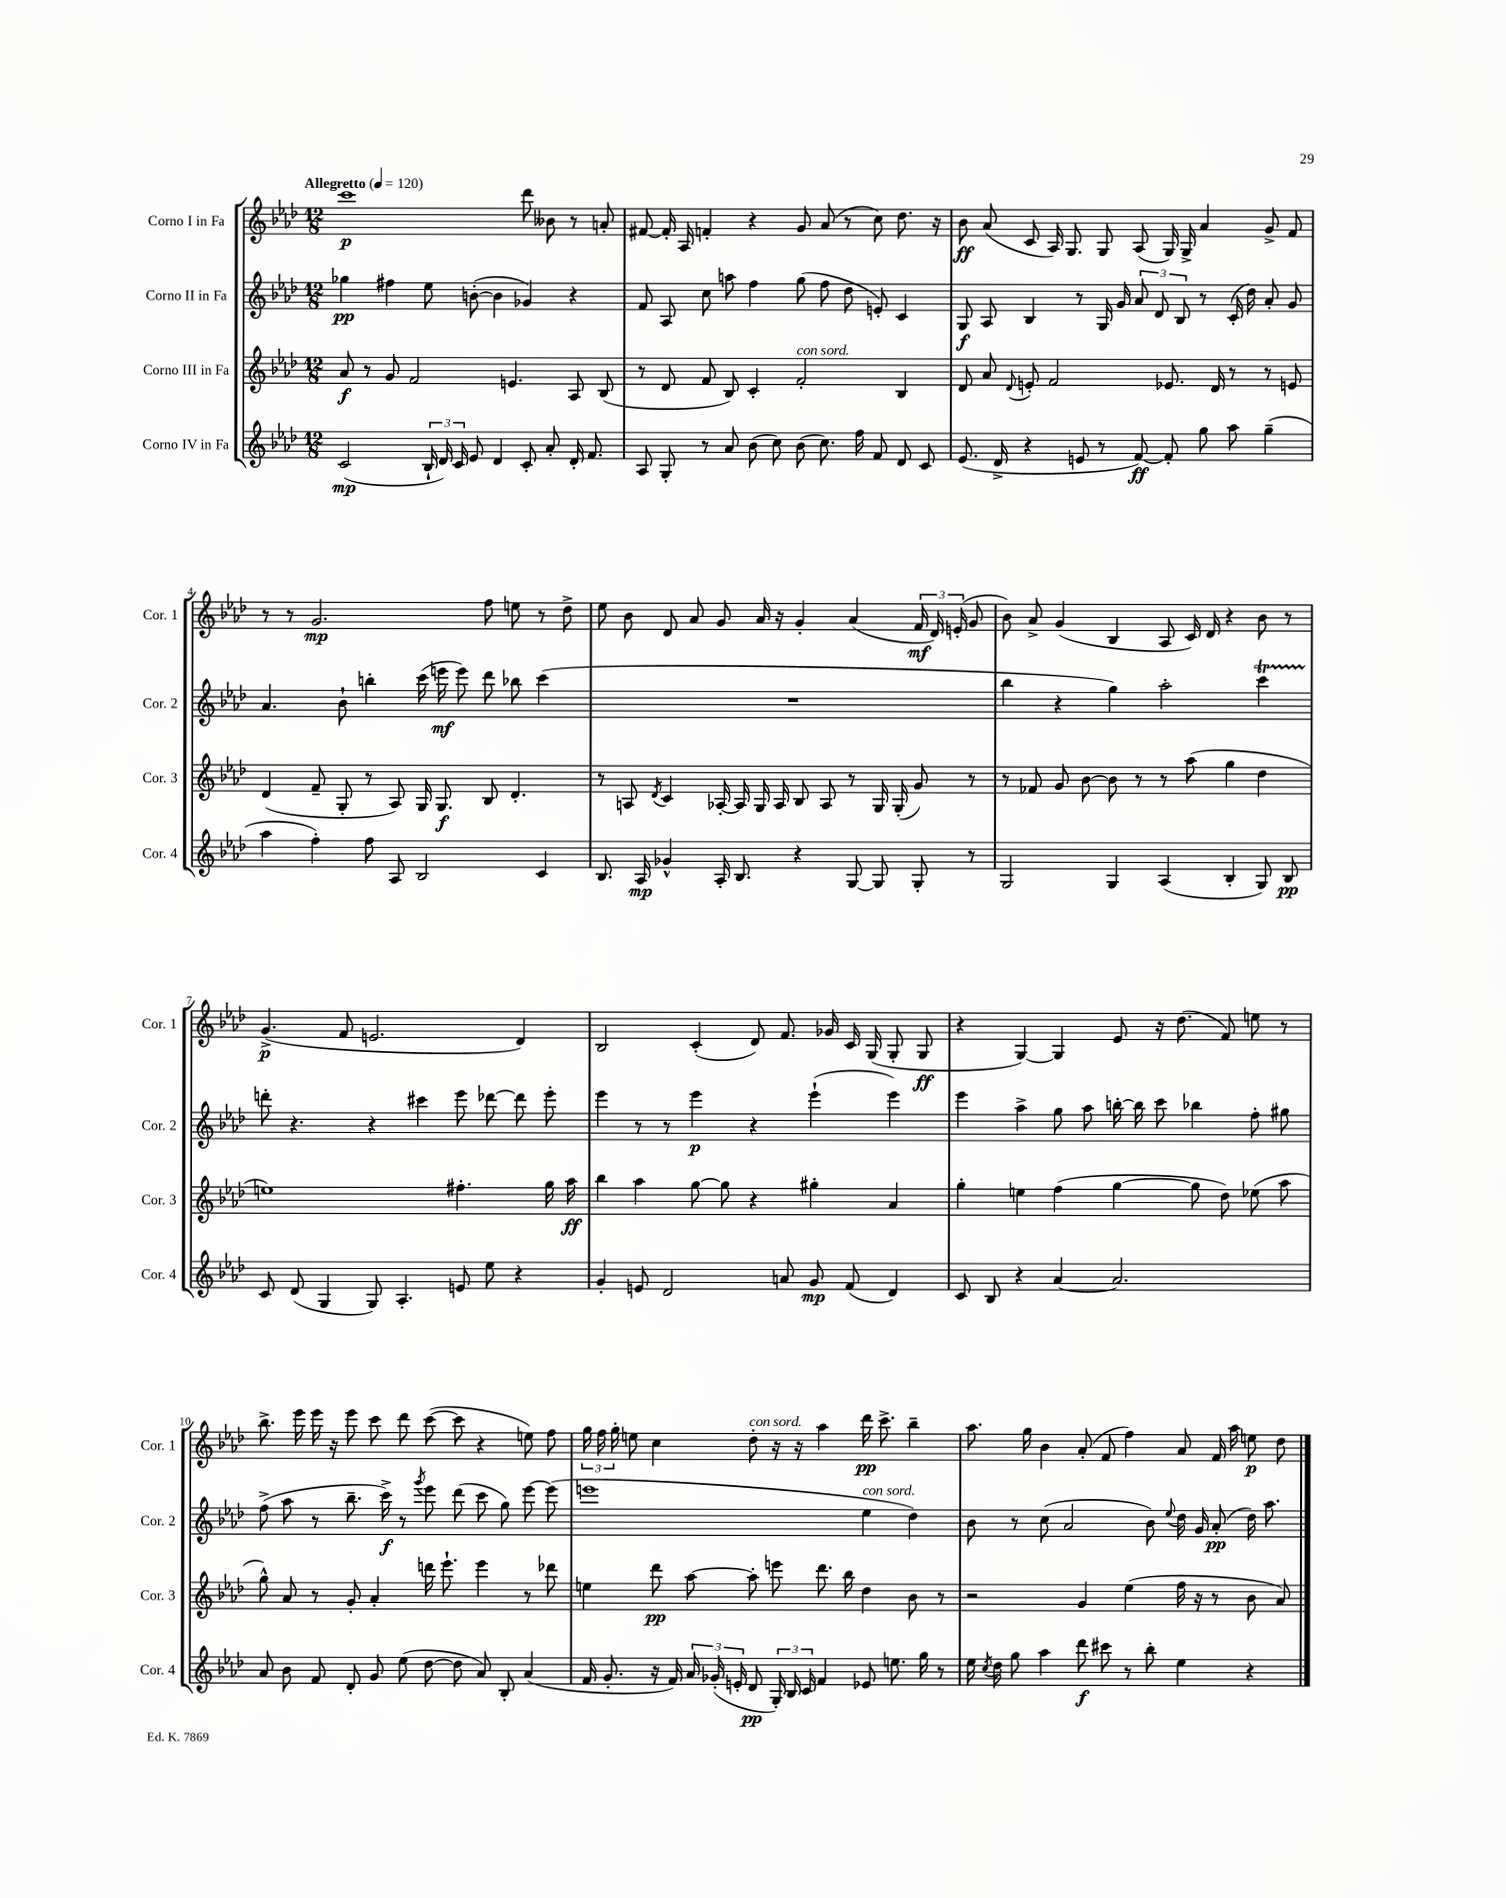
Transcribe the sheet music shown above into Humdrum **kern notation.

**kern	**kern	**kern	**kern
*staff4	*staff3	*staff2	*staff1
*clefG2	*clefG2	*clefG2	*clefG2
*k[b-e-a-d-]	*k[b-e-a-d-]	*k[b-e-a-d-]	*k[b-e-a-d-]
*M12/8	*M12/8	*M12/8	*M12/8
*MM120	*MM120	*MM120	*MM120
(2c	8a-	4gg-	1ccc
.	8r	.	.
.	8g	4ff#	.
.	2f	.	.
24B-`	.	8ee-	.
24d-)	.	.	.
24c	.	.	.
8e-	.	([8b'	.
4d-	.	4b]	.
.	4.e	.	.
8c'	.	4g-)	8ddd-
8a-'	.	.	8b--
16d-'	8A-	4r	8r
8.f	.	.	.
.	(8B-	.	8a'
=	=	=	=
8A-	8r	8f	[8f#
8G'	8d-	8A-	16f#']
.	.	.	16A-
8r	8f	8cc	4f'
8a-	8B-)	8aa	.
(8b-	4c'	4ff	4r
8cc)	.	.	.
(8b-	2f'	(8gg	8g
8.cc)	.	8ff	(8a-
.	.	8dd-	8r
16ff	.	.	.
8f	.	8e')	8cc)
8d-	4B-	4c	8.dd-
8c	.	.	.
.	.	.	16r
=	=	=	=
(8.e-	8d-	8G	8b-
.	8a-	8A-	(8a-
16d-^	.	.	.
.	8qqd-	.	.
4r	8e'	4B-	8c
.	2f	.	16A-)
.	.	.	8.G
8e	.	8r	.
8r	.	16G	8G
.	.	16g	.
[8f)	.	12a-	(8A-
.	.	12d-	.
8f']	8.e-	.	16G)
.	.	12B-	.
.	.	.	16G^
8gg	.	8r	4a-
.	16d-	.	.
8aa-	8r	(16c'	.
.	.	16dd-)	.
(4gg~	8r	8a-'	8g^
.	8e	8g	8f
=	=	=	=
4aa-	(4d-	4.a-	8r
.	.	.	8r
4ff')	8f~	.	2.g
.	8G'	8b-`	.
8ff	8r	4bb'	.
8A-	8A-)	.	.
2B-	16G	(16ccc	.
.	8.G	16eee	.
.	.	8eee)	.
.	8B-	8ddd-	8ff
.	4.d-'	8bb-	8ee
4c	.	(4ccc	8r
.	.	.	8dd-^
=	=	=	=
8.B-	8r	1.r	8ee-
.	8A	.	8b-
16A-	.	.	.
.	8qd-	.	.
4g-^^	4c	.	8d-
.	.	.	8a-
16A-'	[16A-'	.	8g
8.B-	16A-]	.	.
.	16G	.	16a-
.	16A-	.	16r
4r	8B-	.	4g'
.	8A-	.	.
[8G	8r	.	(4a-
8G]	16G	.	.
.	(16G'	.	.
8G'	8g)	.	24f
.	.	.	24d-)
.	.	.	(24e'
8r	8r	.	8g
=	=	=	=
2G	8r	4bb-	8b-)
.	8f-	.	8a-^
.	8g	4r	(4g
.	[8b-	.	.
4G	8b-]	4gg)	4B-
.	8r	.	.
(4A-	8r	2aa-'	8A-
.	(8aa-	.	16c)
.	.	.	16d-
4B-'	4gg	.	4r
8G)	4dd-	4ccc	8b-
8B-	.	.	8r
=	=	=	=
8c	1ee)	8ddd'	(4.g^
(8d-	.	4.r	.
4G	.	.	.
.	.	.	8f
8G)	.	4r	2.e
4.A-'	.	.	.
.	.	4ccc#	.
8e	4.ff#'	8eee-	.
8ee-	.	[8ddd-	.
4r	.	8ddd-]	4d-)
.	16gg	8eee-'	.
.	16aa-	.	.
=	=	=	=
4g'	4bb-	4eee-	2B-
8e	4aa-	8r	.
2d-	.	8r	.
.	[8gg	4eee-	(4c'
.	8gg]	.	.
.	4r	4r	8d-)
8a	.	.	8.f
8g	4gg#'	(4eee-`	.
.	.	.	16g-
(8f	.	.	16c
.	.	.	(16G
4d-)	4a-	4eee-)	8G'
.	.	.	8G
=	=	=	=
8c	4gg'	4eee-	4r
8B-	.	.	.
4r	4ee	4aa-^	[4G)
[4a-	(4ff	8gg	4G]
.	.	8aa-	.
2.a-]	[4gg	[16bb'	8e-
.	.	16bb]	.
.	.	8ccc	16r
.	.	.	(8.dd-
.	8gg]	4bb-	.
.	8dd-)	.	8f)
.	(8ee-	8ff'	8ee
.	8aa-	8gg#	8r
=	=	=	=
8a-	8gg^^)	(8ff^	8.bb-^
8b-	8a-	8aa-	.
.	.	.	16eee-
8f	8r	8r	16eee-
.	.	.	16r
8d-'	8g'	8.bb-~	8eee-
8g	4a-'	.	8ccc
.	.	16ccc^)	.
(8ee-	.	8r	8ddd-
.	.	8qggg	.
[8dd-	16ddd	8eee-	([8ccc
.	8.eee-`	.	.
8dd-]	.	(8ddd-	8ccc]
8a-)	4eee-	8ccc	4r
8B-'	.	8gg)	.
(4a-	8r	[8eee-	8ee)
.	8ddd-	(8eee-]	8ff
=	=	=	=
16f	4ee	1eee	24gg
.	.	.	24ff
8.g'	.	.	.
.	.	.	24gg'
.	.	.	8ee
16r	8ddd-	.	4cc
16f)	.	.	.
24a-	[8aa-	.	.
(24g-'	.	.	.
24e'	.	.	.
8d-	8aa-']	.	8dd-'
24G')	8eee	.	16r
24B-	.	.	.
.	.	.	16r
24c	.	.	.
4f	8.ddd-	.	4aa-
.	16bb-	.	.
8e-	4dd-	4ee-	16ddd-
.	.	.	8.ccc^
8.ee	.	.	.
.	8b-	4dd-)	4bb-~
16gg	.	.	.
8r	8r	.	.
=	=	=	=
16ee-	2r	8b-	8.aa-
8qcc	.	.	.
16dd-	.	.	.
8gg	.	8r	.
.	.	.	16gg
4aa-	.	(8cc	4b-
.	.	2a-	.
8ddd-	4g	.	(8a-'
8ccc#	.	.	8f
8r	(4ee-	.	4ff)
8bb-'	.	8b-)	.
.	.	8qqee-	.
4ee-	16ff	16dd-	8a-
.	16r	16g	.
.	8r	(8a-'	16f
.	.	.	16aa-
4r	8b-	16dd-)	8ee
.	.	8.aa-	.
.	8a-)	.	8dd-
==	==	==	==
*-	*-	*-	*-
